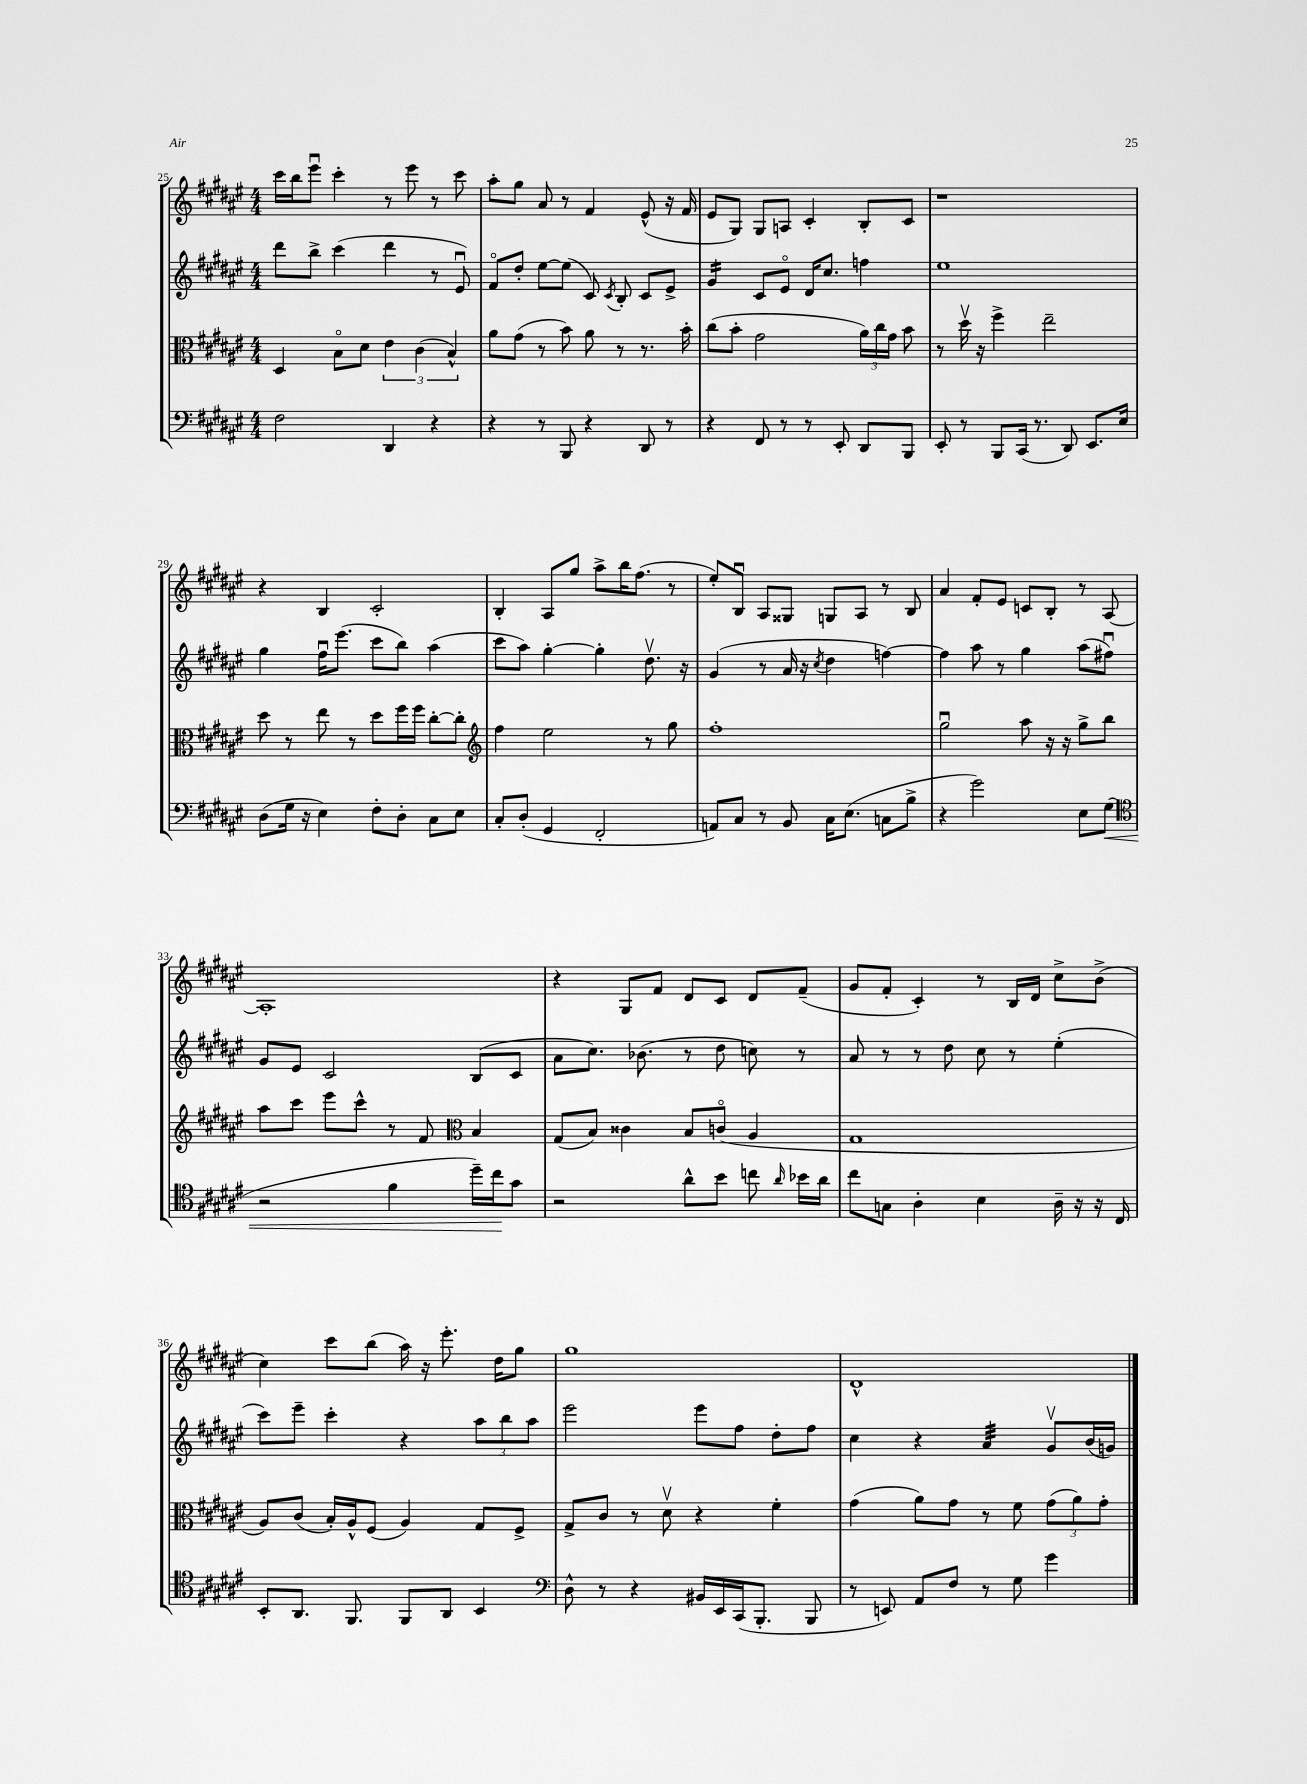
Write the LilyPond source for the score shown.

<<
\new StaffGroup <<
\new Staff = "s0" {
    \clef treble \key fis \major \numericTimeSignature \time 4/4
    \autoBeamOff cis'''16[ b''16 eis'''8]\downbow cis'''4-. r8 eis'''8 r8 cis'''8 |
    ais''8[-. gis''8] ais'8 r8 fis'4 eis'8-^( r16 fis'16 |
    eis'8[ gis8]) gis8[ a8] cis'4-. b8[-. cis'8] |
    r1 |
    r4 b4 cis'2-. |
    b4-. ais8[ gis''8] ais''8[-> b''16 fis''8.]( r8 |
    eis''8[-.) b8]\downbow ais8[ gisis8] g8[ ais8] r8 b8 |
    ais'4 fis'8[-. eis'8] c'8[ b8]-. r8 ais8~ |
    ais1-. |
    r4 gis8[ fis'8] dis'8[ cis'8] dis'8[ fis'8]--( |
    gis'8[ fis'8]-. cis'4-.) r8 b16[ dis'16] cis''8[-> b'8]->( |
    cis''4) cis'''8[ b''8]( ais''16) r16 eis'''8.-. dis''16[ gis''8] |
    gis''1 |
    dis'1-^ \bar "|." |
}
\new Staff = "s1" {
    \clef treble \key fis \major \numericTimeSignature \time 4/4
    \autoBeamOff dis'''8[ b''8]-> cis'''4( dis'''4 r8 eis'8\downbow) |
    fis'8[\flageolet dis''8]-. eis''8[~ eis''8]( cis'8) \acciaccatura { cis'8 } b8-. cis'8[ eis'8]-> |
    gis'4:16 cis'8[ eis'8]\flageolet dis'16[ cis''8.] f''4 |
    eis''1 |
    gis''4 fis''16[\downbow eis'''8.]( cis'''8[ b''8]) ais''4( |
    cis'''8[ ais''8]) gis''4~-. gis''4-. dis''8.\upbow r16 |
    gis'4( r8 ais'16 r16 \acciaccatura { cis''8 } dis''4 f''4~) |
    f''4 ais''8 r8 gis''4 ais''8[( fis''8]\downbow) |
    gis'8[ eis'8] cis'2 b8[( cis'8] |
    ais'8[ cis''8.]) bes'8.( r8 dis''8 c''8) r8 |
    ais'8 r8 r8 dis''8 cis''8 r8 eis''4-.( |
    cis'''8[) eis'''8]-- cis'''4-. r4 \tuplet 3/2 { ais''8[ b''8 ais''8] } |
    eis'''2 eis'''8[ fis''8] dis''8[-. fis''8] |
    cis''4 r4 ais'4:32 gis'8[\upbow b'16( g'16]) \bar "|." |
}
\new Staff = "s2" {
    \clef alto \key fis \major \numericTimeSignature \time 4/4
    \autoBeamOff dis4 b8[\flageolet dis'8] \tuplet 3/2 { eis'4 cis'4( b4-^) } |
    ais'8[ gis'8]( r8 b'8) ais'8 r8 r8. b'16-. |
    cis''8[( b'8]-. gis'2 \tuplet 3/2 { ais'16[) cis''16 gis'16] } b'8 |
    r8 dis''16\upbow r16 fis''4-> eis''2-- |
    dis''8 r8 eis''8 r8 dis''8[ fis''16 fis''16] cis''8[~-. cis''8]-. |
    \clef treble fis''4 eis''2 r8 gis''8 |
    fis''1-. |
    gis''2\downbow ais''8 r16 r16 gis''8[-> b''8] |
    ais''8[ cis'''8] eis'''8[ cis'''8]-^ r8 fis'8 \clef alto b4 |
    gis8[( b8]) cisis'4 b8[ c'8]\flageolet( ais4 |
    gis1 |
    ais8[) cis'8]( b16[-.) ais16-^ fis8]( ais4) gis8[ fis8]-> |
    gis8[-> cis'8] r8 dis'8\upbow r4 fis'4-. |
    gis'4( ais'8[) gis'8] r8 fis'8 \tuplet 3/2 { gis'8[( ais'8) gis'8]-. } \bar "|." |
}
\new Staff = "s3" {
    \clef bass \key fis \major \numericTimeSignature \time 4/4
    \autoBeamOff fis2 dis,4 r4 |
    r4 r8 b,,8 r4 dis,8 r8 |
    r4 fis,8 r8 r8 eis,8-. dis,8[ b,,8] |
    eis,8-. r8 b,,8[ cis,16]( r8. dis,8) eis,8.[ eis16] |
    dis8[( gis16] r16 eis4) fis8[-. dis8]-. cis8[ eis8] |
    cis8[-. dis8]-.( gis,4 fis,2-. |
    a,8[) cis8] r8 b,8 cis16[ eis8.]( c8[ b8]-> |
    r4 gis'2) eis8[ gis8]\<( |
    \clef tenor r2 fis'4 dis''16[--) cis''16\! gis'8] |
    r2 ais'8[-^ b'8] c''8 \grace { ais'16 } bes'16[ ais'16] |
    cis''8[ g8] ais4-. b4 ais16-- r16 r16 cis16 |
    b,8[-. ais,8.] fis,8. fis,8[ ais,8] b,4 |
    \clef bass dis8-^ r8 r4 bis,16[ eis,16 cis,16( b,,8.]-. b,,8 |
    r8 e,8) ais,8[ fis8] r8 gis8 gis'4 \bar "|." |
}
>>
>>
\layout { \context { \Score currentBarNumber = #25 } }
